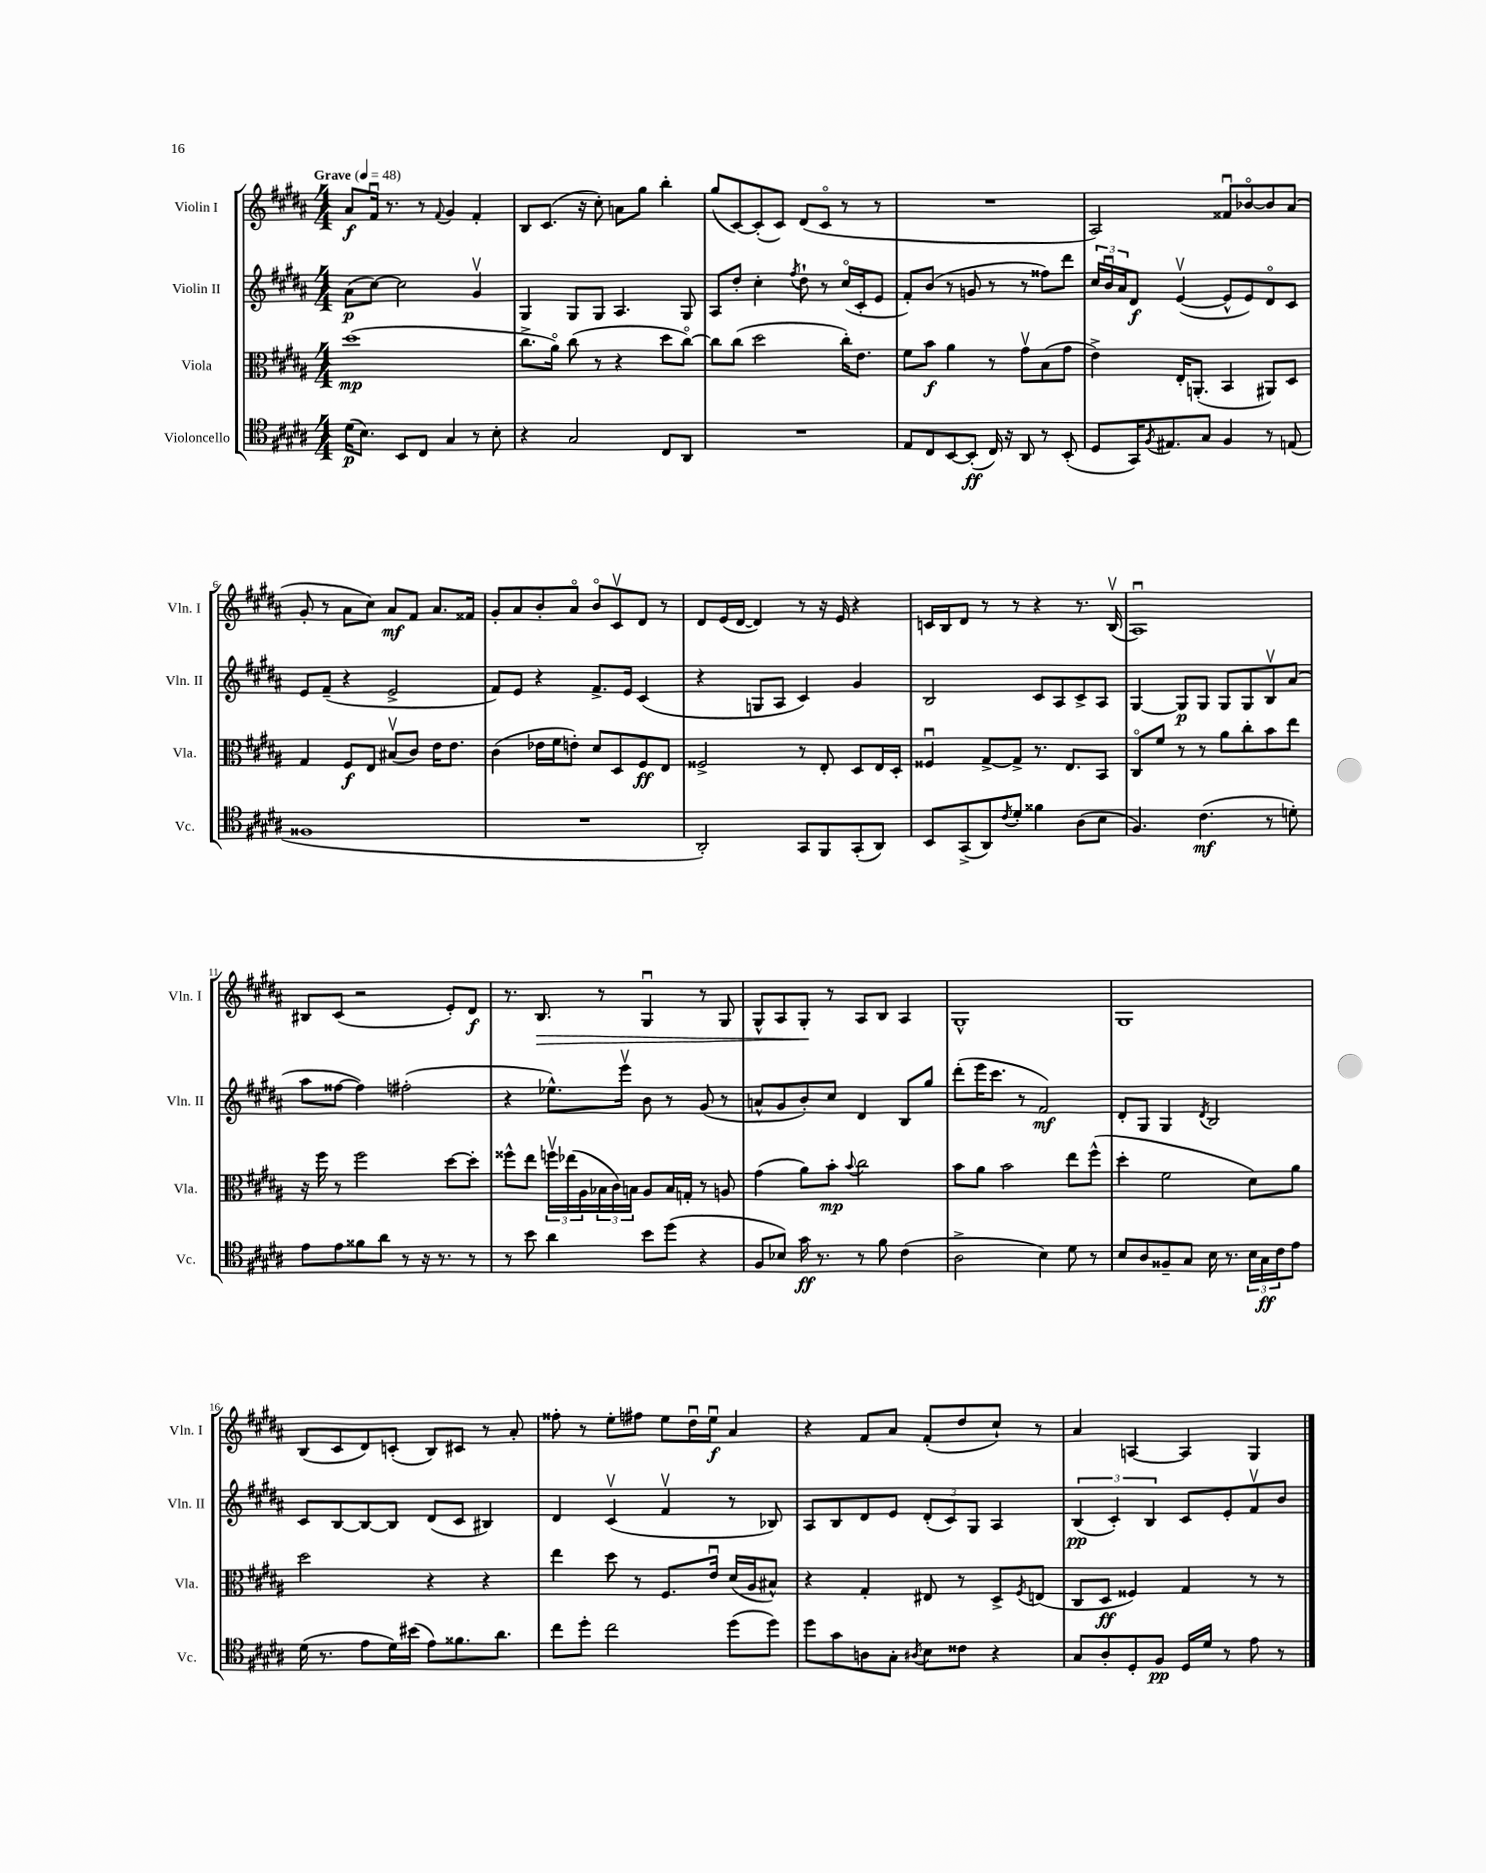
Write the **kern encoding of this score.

**kern	**dynam	**kern	**dynam	**kern	**dynam	**kern	**dynam
*part4	*part4	*part3	*part3	*part2	*part2	*part1	*part1
*staff4	*staff4	*staff3	*staff3	*staff2	*staff2	*staff1	*staff1
*I"Violoncello	*	*I"Viola	*	*I"Violin II	*	*I"Violin I	*
*I'Vc.	*	*I'Vla.	*	*I'Vln. II	*	*I'Vln. I	*
*clefC4	*	*clefC3	*	*clefG2	*	*clefG2	*
*k[f#c#g#d#a#]	*	*k[f#c#g#d#a#]	*	*k[f#c#g#d#a#]	*	*k[f#c#g#d#a#]	*
*M4/4	*	*M4/4	*	*M4/4	*	*M4/4	*
*MM48	*	*MM48	*	*MM48	*	*MM48	*
=1	=1	=1	=1	=1	=1	=1	=1
!	!	!	!	!	!	!LO:TX:a:B:t=Grave	!
(16d#\KL	p	(1dd#	mp	(8a#\L	p	8a#/L	f
8.B\J)	.	.	.	.	.	.	.
.	.	.	.	[8cc#\J)	.	16f#u/Jk	.
.	.	.	.	.	.	8.r	.
8BB/L	.	.	.	2cc#\]	.	.	.
8C#/J	.	.	.	.	.	8r	.
.	.	.	.	.	.	8qqf#/	.
4G#/	.	.	.	.	.	4g#/	.
8r	.	.	.	4g#v/	.	4f#'/	.
8B'\	.	.	.	.	.	.	.
=2	=2	=2	=2	=2	=2	=2	=2
4r	.	8.cc#^\L	.	4G#/	.	8B/L	.
.	.	.	.	.	.	(8.c#/J	.
.	.	16a#\Jk)	.	.	.	.	.
2G#/	.	(8cc#\	.	8G#/L	.	.	.
.	.	.	.	.	.	16r	.
.	.	8r	.	8G#/J	.	8cc#'\)	.
.	.	4r	.	4.A#/	.	8an\L	.
.	.	.	.	.	.	8gg#\J	.
8C#/L	.	8dd#\L	.	.	.	4bb'\	.
8AA#/J	.	[8cc#\J)	.	8G#/	.	.	.
=3	=3	=3	=3	=3	=3	=3	=3
1r	.	8cc#\L]	.	8A#/L	.	(8gg#/L	.
.	.	(8cc#\J	.	8dd#'/J	.	[8c#/)	.
.	.	2dd#\	.	4cc#'\	.	(8c#'/]	.
.	.	.	.	.	.	8c#/J)	.
.	.	.	.	8qff#/	.	.	.
.	.	.	.	8dd#`\	.	(8d#/L	.
.	.	.	.	8r	.	8c#/J	.
.	.	16cc#'\KL)	.	(16cc#/LL	.	8r	.
.	.	8.e\J	.	16c#'/J	.	.	.
.	.	.	.	8e/J	.	8r	.
=4	=4	=4	=4	=4	=4	=4	=4
8E/L	.	8f#\L	.	8f#'/L)	.	1r	.
8C#/	.	8b\J	f	(8b/J	.	.	.
[8BB/	.	4a#\	.	8r	.	.	.
(8BB'/J]	ff	.	.	8gn/	.	.	.
16C#/)	.	8r	.	8r	.	.	.
16r	.	.	.	.	.	.	.
8AA#/	.	8g#v\L	.	8r	.	.	.
8r	.	(8B\	.	8ff##X\L)	.	.	.
(8BB'/	.	8g#\J	.	8ddd#\J	.	.	.
=5	=5	=5	=5	=5	=5	=5	=5
8D#/L	.	4e^\)	.	24cc#/LL	.	2A#/)	.
.	.	.	.	24bu/	.	.	.
.	.	.	.	24a#/J	.	.	.
16GG#/K)	.	.	.	8d#/J	f	.	.
8qF#/	.	.	.	.	.	.	.
8.E#X/	.	.	.	.	.	.	.
.	.	16E'/KL	.	([4ev/	.	.	.
.	.	(8.AAn'/J	.	.	.	.	.
8G#/J	.	.	.	.	.	.	.
4F#/	.	4BB/	.	8e^^/L]	.	8f##Xu/L	.
.	.	.	.	8e/)	.	[8b-X/	.
8r	.	8AA#X/L)	.	8d#/	.	8b-/]	.
(8En/	.	8D#/J	.	8c#/J	.	(8a#/J	.
!!LO:LB:g=z
=6	=6	=6	=6	=6	=6	=6	=6
1F##X	.	4G#/	.	8e/L	.	8g#'/	.
.	.	.	.	(8f#~/J	.	8r	.
.	.	8F#/L	f	4r	.	8a#\L	.
.	.	8E/J	.	.	.	8cc#\J)	.
.	.	(8B#Xv/L	.	2e^/	.	8a#/L	mf
.	.	8c#/J)	.	.	.	8f#/J	.
.	.	16e\KL	.	.	.	8.a#/L	.
.	.	8.e\J	.	.	.	.	.
.	.	.	.	.	.	16f##X/Jk	.
=7	=7	=7	=7	=7	=7	=7	=7
1r	.	(4c#\	.	8f#/L)	.	8g#'/L	.
.	.	.	.	8e/J	.	8a#/	.
.	.	16e-X\LL	.	4r	.	8b'/	.
.	.	16f#\J	.	.	.	.	.
.	.	8en'\J)	.	.	.	8a#/J	.
.	.	8d#/L	.	8.f#^/L	.	8b/L	.
.	.	8D#/	.	.	.	8c#v/	.
.	.	.	.	16e/Jk	.	.	.
.	.	8F#/	ff	(4c#/	.	8d#/J	.
.	.	8E/J	.	.	.	8r	.
=8	=8	=8	=8	=8	=8	=8	=8
2AA#'/)	.	2F##X^/	.	4r	.	8d#/L	.
.	.	.	.	.	.	(16e/L	.
.	.	.	.	.	.	[16d#/JJ	.
.	.	.	.	8Gn/L	.	4d#/])	.
.	.	.	.	8A#/J	.	.	.
8GG#/L	.	8r	.	4c#/)	.	8r	.
8FF#/	.	8E'/	.	.	.	16r	.
.	.	.	.	.	.	16e/	.
(8GG#'/	.	8D#/L	.	4g#/	.	4r	.
8AA#/J)	.	16E/L	.	.	.	.	.
.	.	16D#'/JJ	.	.	.	.	.
=9	=9	=9	=9	=9	=9	=9	=9
8BB/L	.	4F##Xu/	.	2B/	.	16cn/LL	.
.	.	.	.	.	.	16B/J	.
(8GG#^/	.	.	.	.	.	8d#/J	.
8AA#/)	.	[8G#^/L	.	.	.	8r	.
8qc#/	.	.	.	.	.	.	.
8d#'/J	.	8G#^/J]	.	.	.	8r	.
4f##X\	.	8.r	.	8c#/L	.	4r	.
.	.	.	.	8A#/	.	.	.
.	.	8.E/L	.	.	.	.	.
(8A#\L	.	.	.	8c#^/	.	8.r	.
8B\J	.	8BB/J	.	8A#/J	.	.	.
.	.	.	.	.	.	(16Bv/	.
=10	=10	=10	=10	=10	=10	=10	=10
4.F#/)	.	8C#/L	.	[4G#/	.	1A#u)	.
.	.	8f#/J	.	.	.	.	.
.	.	8r	.	8G#/L]	p	.	.
(4.c#\	mf	8r	.	8G#/J	.	.	.
.	.	8a#\L	.	8G#/L	.	.	.
.	.	8cc#'\	.	8G#/	.	.	.
8r	.	8b\	.	8Bv/	.	.	.
8dn'\)	.	8ee\J	.	(8a#/J	.	.	.
!!LO:LB:g=z
=11	=11	=11	=11	=11	=11	=11	=11
8e\L	.	16r	.	8aa#\L	.	8B#X/L	.
.	.	16ff#\	.	.	.	.	.
8e\	.	8r	.	[8ff##X\J	.	(8c#/J	.
8f##X\	.	2ff#\	.	4ff##\])	.	2r	.
8a#\J	.	.	.	.	.	.	.
8r	.	.	.	(2ff#X'\	.	.	.
16r	.	.	.	.	.	.	.
8.r	.	.	.	.	.	.	.
.	.	[8dd#\L	.	.	.	8e'/L)	.
8r	.	8dd#'\J]	.	.	.	8d#/J	f
=12	=12	=12	=12	=12	=12	=12	=12
8r	.	8ff##X^^\L	.	4r	.	8.r	.
8b\	.	8ee\J	.	.	.	.	.
!	!	!	!	!	!	!	!LO:HP:b
.	.	.	.	.	.	8.B/	>
4a#\	.	24ffnv\LL	.	8.ee-X^^\L)	.	.	.
.	.	(24ee-X\	.	.	.	.	.
.	.	24A#\	.	.	.	.	.
.	.	24B-X\	.	.	.	8r	.
.	.	24c#\)	.	.	.	.	.
.	.	.	.	16eeev\Jk	.	.	.
.	.	24Bn\JJ	.	.	.	.	.
8b\L	.	8A#/L	.	8b\	.	4G#u/	.
(8dd#\J	.	16B/L	.	8r	.	.	.
.	.	16Gn'/JJ	.	.	.	.	.
4r	.	8r	.	(8g#/	.	8r	.
.	.	8An/	.	8r	.	8G#/	.
=13	=13	=13	=13	=13	=13	=13	=13
8F#/L	.	(4g#\	.	8an^^/L	.	8G#^^/L	.
8B-X/J)	.	.	.	8g#/	.	8A#/	.
16g#\	ff	8a#\L)	.	8b'/)	.	8G#'/J	.
8.r	.	.	.	.	.	.	.
.	.	8b'\J	mp	8cc#/J	.	8r	]
.	.	8qqb/	.	.	.	.	.
8r	.	2cc#\	.	4d#/	.	8A#/L	.
8f#\	.	.	.	.	.	8B/J	.
(4c#\	.	.	.	8B/L	.	4A#/	.
.	.	.	.	8gg#/J	.	.	.
=14	=14	=14	=14	=14	=14	=14	=14
2A#^\	.	8b\L	.	(8ddd#'\L	.	1G#^^	.
.	.	8a#\J	.	16eee\K	.	.	.
.	.	.	.	8.ccc#\J	.	.	.
.	.	2b\	.	.	.	.	.
.	.	.	.	8r	.	.	.
4B\)	.	.	.	2f#/)	mf	.	.
8d#\	.	8ee\L	.	.	.	.	.
8r	.	(8ff#^^\J	.	.	.	.	.
=15	=15	=15	=15	=15	=15	=15	=15
8B/L	.	4dd#'\	.	8d#'/L	.	1G#	.
8A#/	.	.	.	8G#/J	.	.	.
8F##X~/	.	2f#\	.	4G#/	.	.	.
8G#/J	.	.	.	.	.	.	.
.	.	.	.	8qd#/	.	.	.
16B\	.	.	.	2B/	.	.	.
8.r	.	.	.	.	.	.	.
24B\LL	.	8d#\L)	.	.	.	.	.
24G#\	ff	.	.	.	.	.	.
24c#\J	.	.	.	.	.	.	.
8e\J	.	8a#\J	.	.	.	.	.
!!LO:LB:g=z
=16	=16	=16	=16	=16	=16	=16	=16
(16d#\	.	2dd#\	.	8c#/L	.	(8B/L	.
8.r	.	.	.	.	.	.	.
.	.	.	.	[8B/	.	8c#/	.
8e\L	.	.	.	8B/_	.	8d#/)	.
16d#\L)	.	.	.	8B/J]	.	(8cn'/J	.
(16b#X\JJ	.	.	.	.	.	.	.
8e\L)	.	4r	.	(8d#/L	.	8B/L)	.
8.f##X\	.	.	.	8c#/J	.	8c#X/J	.
.	.	4r	.	4B#X/)	.	8r	.
8.a#\J	.	.	.	.	.	.	.
.	.	.	.	.	.	8a#'/	.
=17	=17	=17	=17	=17	=17	=17	=17
8cc#\L	.	4ee\	.	4d#/	.	8ff##X'\	.
8dd#'\J	.	.	.	.	.	8r	.
2cc#\	.	8dd#\	.	(4c#v/	.	8ee'\L	.
.	.	8r	.	.	.	8ff#X\J	.
.	.	8.F#/L	.	4f#v/	.	8ee\L	.
.	.	.	.	.	.	16dd#u\L	.
.	.	16eu/Jk	.	.	.	16eeu\JJ	f
(8dd#\L	.	(16d#/LL	.	8r	.	4a#/	.
.	.	16A#/J	.	.	.	.	.
8dd#\J)	.	8B#X^^/J)	.	8B-X/)	.	.	.
=18	=18	=18	=18	=18	=18	=18	=18
8dd#\L	.	4r	.	8A#/L	.	4r	.
8g#\	.	.	.	8B/	.	.	.
8An\	.	4G#'/	.	8d#/	.	8f#/L	.
8G#'\J	.	.	.	8e/J	.	8a#/J	.
8qA#X/	.	.	.	.	.	.	.
8B\L	.	8E#X/	.	(12d#'/L	.	(8f#'/L	.
.	.	.	.	12c#/)	.	.	.
8c##X\J	.	8r	.	.	.	8dd#/	.
.	.	.	.	12G#/J	.	.	.
4r	.	8D#^/L	.	4A#/	.	8cc#`/J)	.
.	.	8qF#/	.	.	.	.	.
.	.	(8En/J	.	.	.	8r	.
=19	=19	=19	=19	=19	=19	=19	=19
8G#/L	.	8C#/L	.	(6B/	pp	4a#/	.
8A#'/	.	8D#/J	ff	.	.	.	.
.	.	.	.	6c#'/)	.	.	.
8D#'/	.	4F##X/)	.	.	.	[4An/	.
.	.	.	.	6B/	.	.	.
8F#/J	pp	.	.	.	.	.	.
16D#/LL	.	4G#/	.	8c#/L	.	4A/]	.
16d#/JJ	.	.	.	.	.	.	.
8r	.	.	.	8e'/	.	.	.
8e\	.	8r	.	8f#v/	.	4G#/	.
8r	.	8r	.	8b/J	.	.	.
==	==	==	==	==	==	==	==
*-	*-	*-	*-	*-	*-	*-	*-
